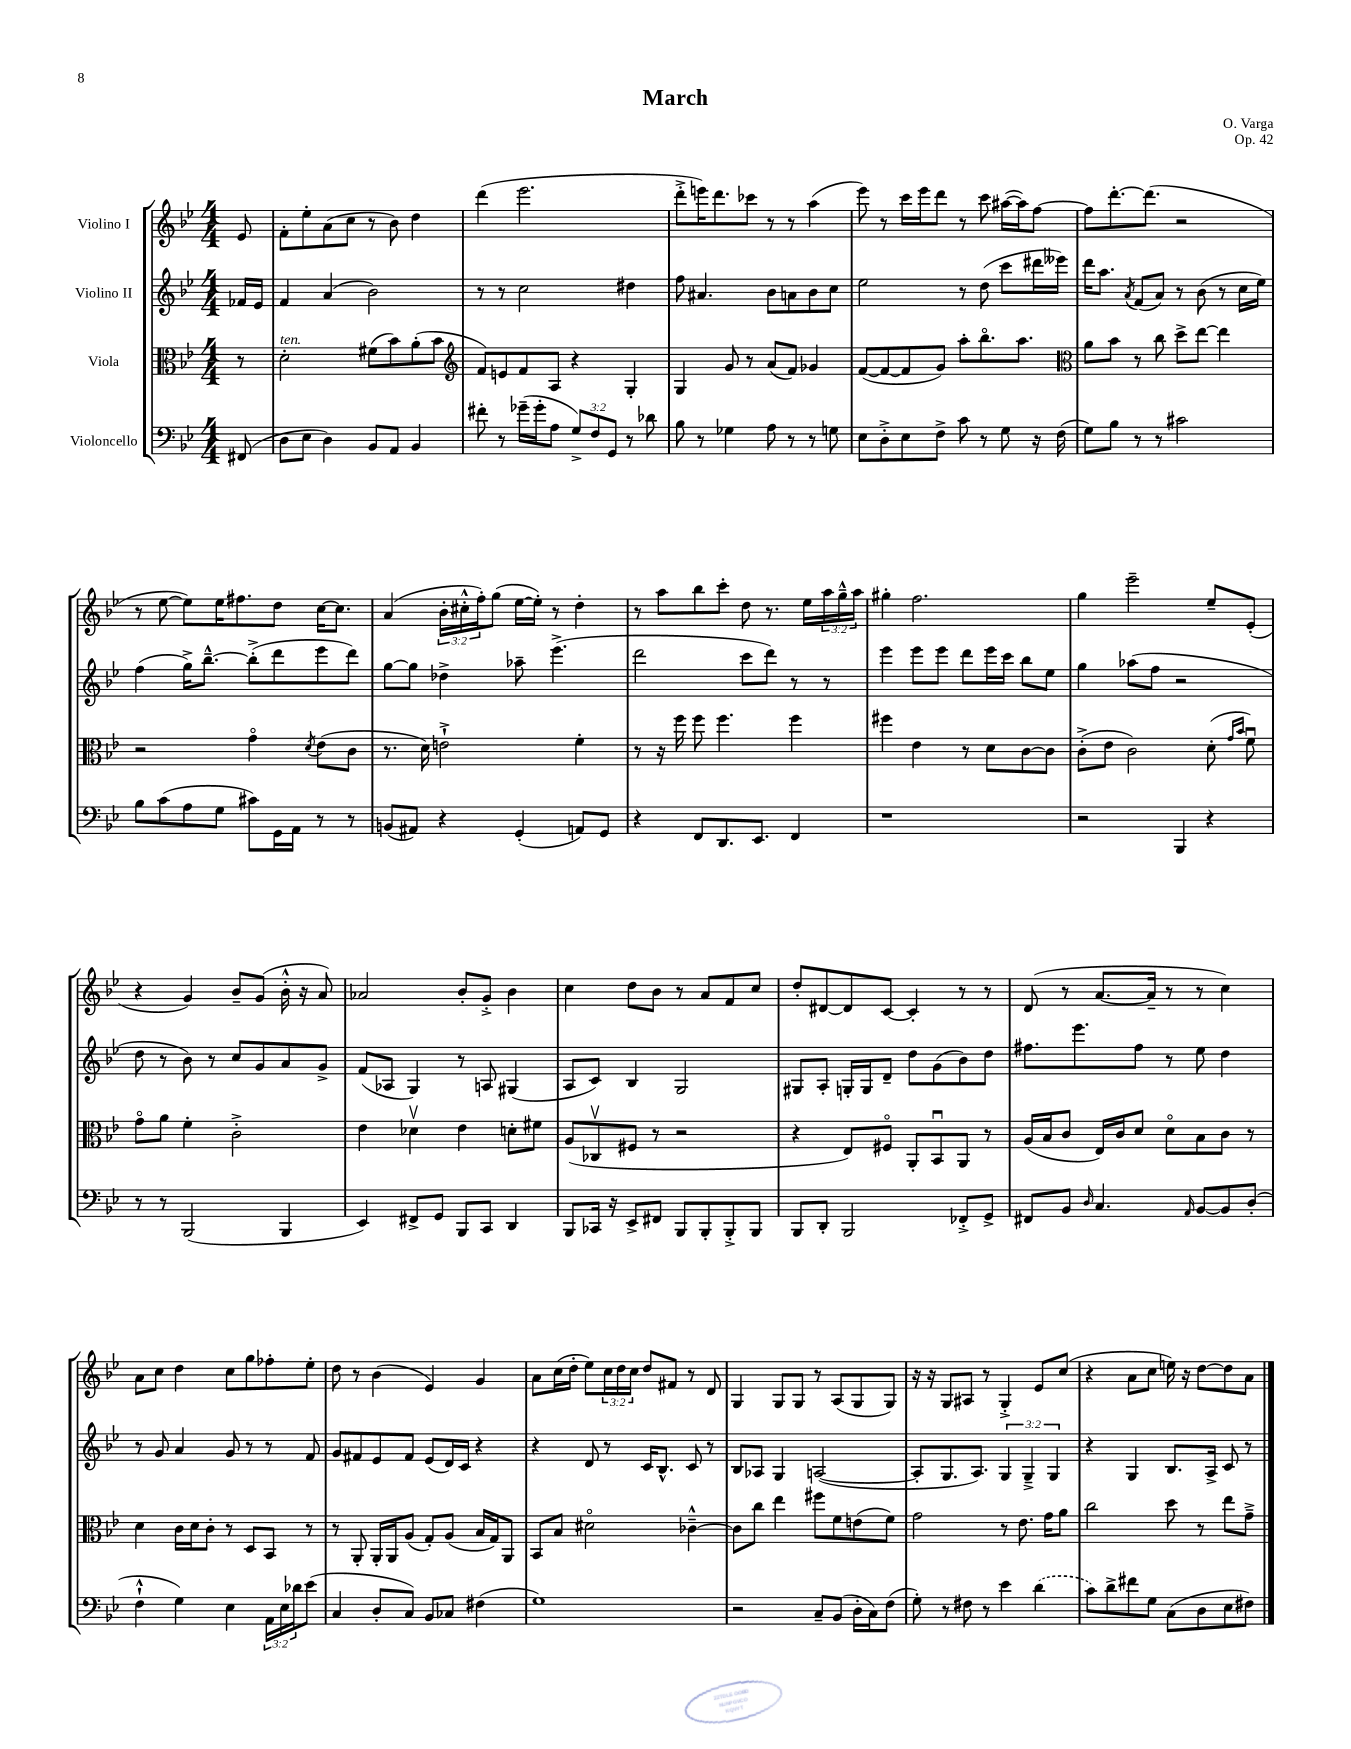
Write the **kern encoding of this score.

**kern	**kern	**kern	**kern
*part4	*part3	*part2	*part1
*staff4	*staff3	*staff2	*staff1
*I"Violoncello	*I"Viola	*I"Violino II	*I"Violino I
*clefF4	*clefC3	*clefG2	*clefG2
*k[b-e-]	*k[b-e-]	*k[b-e-]	*k[b-e-]
*M4/4	*M4/4	*M4/4	*M4/4
=	=	=	=
(8FF#X/	8r	16f-X/LL	8e-/
.	.	16e-/JJ	.
=1	=1	=1	=1
!	!LO:TX:a:i:t=ten.	!	!
8D\L	2d'\	4f/	8f'\L
8E-\J	.	.	8ee-'\
4D\)	.	(4a/	(8a\
.	.	.	8cc\J
8BB-/L	(8f#X\L	2b-\)	8r
8AA/J	8b-\)	.	8b-\)
4BB-/	(8a'\	.	4dd\
.	8b-\J	.	.
=2	=2	=2	=2
*	*clefG2	*	*
8f#X'\	8f/L)	8r	(4ddd\
8r	8en/	8r	.
(16g-X~\LL	8f/	2cc\	2.eee-\
16g-'\J	.	.	.
8A\J	8A/J	.	.
12G^/L)	4r	.	.
12F/	.	.	.
12GG/J	.	.	.
8r	4G'/	4dd#X\	.
8d-X\	.	.	.
=3	=3	=3	=3
8B-\	4G/	8ff\	8ddd'^\L
8r	.	4.a#X/	16eeen\K)
.	.	.	8.ddd\
4G-X\	8g/	.	.
.	8r	.	8ccc-X\J
8A\	(8a/L	8b-\L	8r
8r	8f/J)	8an\	8r
8r	4g-X/	8b-\	(4aa\
8Gn\	.	8cc\J	.
=4	=4	=4	=4
8E-\L	([8f/L	2ee-\	8eee-\)
8D'^\	8f/_	.	8r
8E-\	8f/]	.	16ccc\LL
.	.	.	16eee-\J
8F^\J	8g/J)	.	8ddd\J
8c\	8aa'\L	8r	8r
8r	8.bb-\	(8dd\	8ccc\
8G\	.	8ccc\L	([16aa#X\LL
.	8.aa\J	.	16aa#\J])
16r	.	16ddd#X\L	[8ff\J
(16F\	.	16eee--X\JJ)	.
=5	=5	=5	=5
*	*clefC3	*	*
8G\L)	8a\L	16ddd\KL	8ff\L]
.	.	8.aa\J	.
8B-\J	8b-\J	.	[8.ddd'\
.	.	8qa/	.
8r	8r	(8f/L	.
.	.	.	(8.ddd\J]
8r	8cc\	8a/J)	.
2c#X\	8dd^\L	8r	2r
.	[8ee-\J	(8b-\	.
.	4ee-\]	8r	.
.	.	16cc\LL	.
.	.	16ee-\JJ)	.
!!LO:LB:g=z
=6	=6	=6	=6
8B-\L	2r	(4ff\	8r
(8c\	.	.	[8ee-\
8A\	.	16gg^\KL)	8ee-\L])
.	.	[8.bb-~^^\J	.
8G\J	.	.	16ee-\K
.	.	.	8.ff#X\
8c#X\L)	4g\	(8bb-'^\L]	.
16GG\L	.	8ddd\	8dd\J
16AA\JJ	.	.	.
.	8qd/	.	.
8r	(8e-\L	8eee-\	[16cc\KL
.	.	.	8.cc\J]
8r	8c\J	8ddd\J)	.
=7	=7	=7	=7
(8BBn/L	8.r	[8gg\L	(4a/
8AA#X/J)	.	8gg\J]	.
.	16d\)	.	.
4r	2en`^\	4dd-X^\	24b-'\LL
.	.	.	24cc#X'^^\
.	.	.	24ff'\J)
.	.	.	(8gg\J
(4GG'/	.	8aa-X~\	[16ee-\LL
.	.	.	16ee-'\JJ])
.	.	(4.eee-^\	8r
8AAn/L)	4f'\	.	4dd'\
8GG/J	.	.	.
=8	=8	=8	=8
4r	8r	2ddd\	8r
.	16r	.	8aa\L
.	16ff\	.	.
8FF/L	8ff\	.	8bb-\
8.DD/	4.ff\	.	8ccc'\J
.	.	8ccc\L	8dd\
8.EE-/J	.	.	.
.	.	8ddd\J)	8.r
4FF/	4ff\	8r	.
.	.	.	16ee-\LL
.	.	8r	24aa\
.	.	.	24gg~^^\
.	.	.	24aa\JJ
=9	=9	=9	=9
1r	4ff#X\	4eee-\	4gg#X'\
.	4e-\	8eee-\L	2.ff\
.	.	8eee-\J	.
.	8r	8ddd\L	.
.	8d\L	16eee-\L	.
.	.	16ccc\JJ	.
.	[8c\	8bb-\L	.
.	8c\J]	8ee-\J	.
=10	=10	=10	=10
2r	(8c'^\L	4gg\	4gg\
.	8e-\J	.	.
.	2c\)	(8aa-X\L	2eee-~\
.	.	8ff\J	.
4BBB-/	.	2r	.
4r	(8d'\	.	8ee-~/L
.	16qqg/LL	.	.
.	16qqb-/JJ	.	.
.	8fu\)	.	(8e-'/J
!!LO:LB:g=z
=11	=11	=11	=11
8r	8g\L	8dd\	4r
8r	8a\J	8r	.
(2BBB-/	4f'\	8b-\)	4g/)
.	.	8r	.
.	2c'^\	8cc/L	8b-~/L
.	.	8g/	(8g/J
4BBB-/	.	8a/	16b-'^^\
.	.	.	16r
.	.	8g^/J	8a/)
=12	=12	=12	=12
4EE-/)	4e-\	(8f/L	2a-X/
.	.	8A-X/J	.
8FF#X^/L	4d-Xv\	4G/)	.
8GG/J	.	.	.
8BBB-/L	4e-\	8r	8b-'/L
8CC/J	.	8An/	8g'^/J
4DD/	8dn'\L	(4G#X/	4b-\
.	8f#X\J	.	.
=13	=13	=13	=13
8BBB-/L	(8A/L	8A/L	4cc\
16CC-X/Jk	8C-Xv/	8c/J)	.
16r	.	.	.
8EE-^/L	8F#X/J	4B-/	8dd\L
8FF#X/J	8r	.	8b-\J
8BBB-/L	2r	2G/	8r
8BBB-'/	.	.	8a/L
8BBB-'^/	.	.	8f/
8BBB-/J	.	.	8cc/J
=14	=14	=14	=14
8BBB-/L	4r	8G#X/L	8dd'/L
8DD'/J	.	8A'/J	[8d#X/
2BBB-/	8E-/L)	16Gn'/LL	8d#/]
.	.	16G/J	.
.	8F#X/J	8d~/J	[8c/J
.	8AA'/L	8dd\L	4c'/]
.	8BB-u/	(8g\	.
8FF-X'^/L	8AA/J	8b-\)	8r
8GG^/J	8r	8dd\J	8r
=15	=15	=15	=15
8FF#X/L	(16A/LL	8.ff#X\L	(8d/
.	16B-/J	.	.
8BB-/J	8c/J	.	8r
.	.	8.eee-\	.
16qqD/	.	.	.
4.C/	16E-/LL)	.	[8.a/L
.	16c/J	.	.
.	8d/J	8ff#\J	.
.	.	.	16a~/Jk]
.	8d\L	8r	8r
16qqAA/	.	.	.
[8BB-/L	8B-\	8ee-\	8r
8BB-/]	8c\J	4dd\	4cc\)
(8D'/J	8r	.	.
!!LO:LB:g=z
=16	=16	=16	=16
4F`^^\	4d\	8r	8a\L
.	.	8g/	8cc\J
4G\)	16c\LL	4a/	4dd\
.	16d\J	.	.
.	8c'\J	.	.
4E-\	8r	8g/	8cc\L
.	8D/L	8r	8gg\
24AA\LL	8BB-/J	8r	8ff-X'\
24E-\	.	.	.
24d-X\J	.	.	.
(8e-\J	8r	8f/	8ee-'\J
=17	=17	=17	=17
4C/	8r	8g/L	8dd\
.	8AA'/	8f#X/	8r
8D'/L	16AA'/LL	8e-/	(4b-\
.	16AA/J	.	.
8C/J)	(8A/J	8f#/J	.
8BB-/L	8G'/L)	(8e-/L	4e-/)
8C-X/J	(8A/J	16d/L)	.
.	.	16c/JJ	.
(4F#X\	16B-/LL	4r	4g/
.	16G/J)	.	.
.	8AA/J	.	.
=18	=18	=18	=18
1G)	8BB-/L	4r	8a\L
.	8B-/J	.	(16cc\L
.	.	.	16dd'\JJ
.	2d#X\	8d/	8ee-\L)
.	.	8r	24cc\L
.	.	.	24dd\
.	.	.	24cc\JJ
.	.	16c/KL	8dd/L
.	.	8.B-^^/J	.
.	.	.	8f#X/J
.	[4c-X~^^\	8c/	8r
.	.	8r	8d/
=19	=19	=19	=19
2r	8c-\L]	8B-/L	4G/
.	8cc\J	8A-X/J	.
.	4ee-\	4G/	8G/L
.	.	.	8G/J
8C~/L	8ff#X\L	([2An/	8r
(8BB-/J	8f\	.	(8A/L
16D'\LL	(8en\	.	8G/
16C\J)	.	.	.
(8F\J	8f\J)	.	8G/J)
=20	=20	=20	=20
8G'\)	2g\	8A'/L]	16r
.	.	.	16r
8r	.	8.G/	8G/L
8F#X\	.	.	8A#X/J
.	.	8.A/J)	.
8r	.	.	8r
4e-\	8r	6G/	4G'^/
.	8.e-\	.	.
.	.	6G~^/	.
(4d\	.	.	8e-/L
.	16g\KL	.	.
.	.	6G/	.
.	8a\J	.	(8cc/J
=21	=21	=21	=21
8c\L)	2cc\	4r	4r
8d^\	.	.	.
8f#X\	.	4G/	8a\L
8G\J	.	.	8cc\J
(8C\L	8dd\	8.B-/L	16een\)
.	.	.	16r
8D\	8r	.	[8dd\L
.	.	16A^/Jk	.
8E-\	8ee-\L	8c/	8dd\]
8F#X\J)	8g~^\J	8r	8a\J
==	==	==	==
*-	*-	*-	*-
